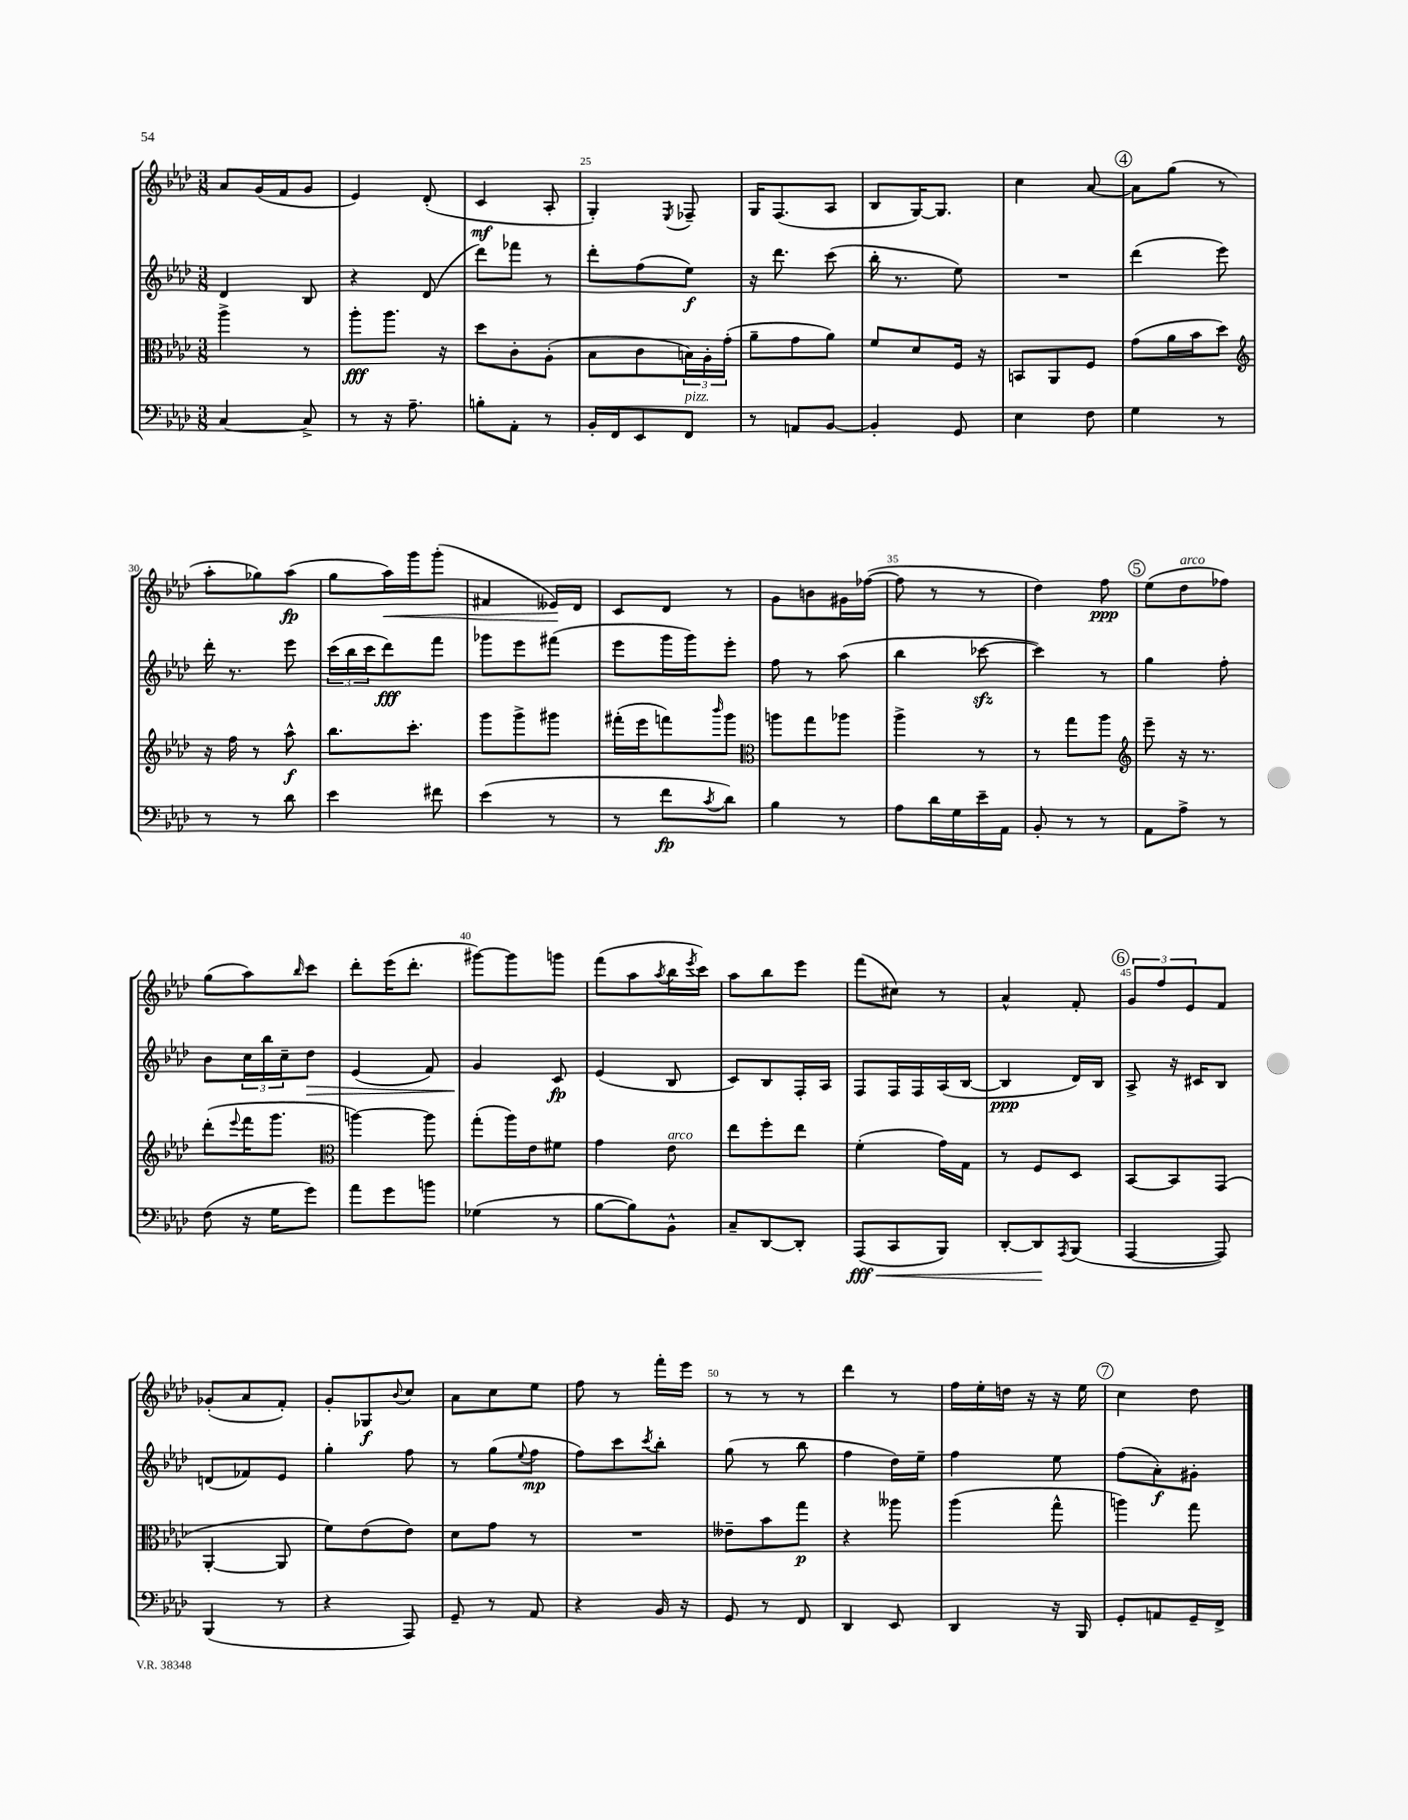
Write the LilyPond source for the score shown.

<<
\new StaffGroup <<
\new Staff = "s0" {
    \clef treble \key aes \major \numericTimeSignature \time 3/8
    aes'8 g'16( f'16 g'8 |
    ees'4) des'8-.( |
    c'4\mf aes8-. |
    g4-.) \acciaccatura { ees8 } fes8-- |
    g16 f8.( aes8 |
    bes8 g16~) g8. |
    c''4 aes'8~ |
    \mark \markup { \circle "4" } aes'8 g''8( r8 |
    aes''8-. ges''8) aes''8\fp( |
    g''8 aes''16\<) g'''16 g'''8-.( |
    fis'4 eeses'16\!) des'16 |
    c'8 des'8 r8 |
    g'8 b'8 gis'16 fes''16~( |
    fes''8 r8 r8 |
    des''4) f''8\ppp |
    \mark \markup { \circle "5" } ees''8( des''8^\markup { \italic "arco" } fes''8) |
    g''8( aes''8) \grace { bes''16 } c'''8 |
    des'''8-. ees'''16( des'''8.-. |
    gis'''8~) gis'''8 g'''8 |
    f'''8( aes''8 \acciaccatura { aes''8 } bes''16 \acciaccatura { ees'''8 } c'''16) |
    aes''8 bes''8 ees'''8 |
    f'''8( cis''8) r8 |
    aes'4-^ f'8-. |
    \mark \markup { \circle "6" } \tuplet 3/2 { g'8 f''8 ees'8 } f'8 |
    ges'8-.( aes'8 f'8-.) |
    g'8-. ges8\f \appoggiatura { bes'8 } c''8 |
    aes'8 c''8 ees''8 |
    f''8 r8 f'''16-. ees'''16 |
    r8 r8 r8 |
    des'''4 r8 |
    f''16 ees''16-. d''16 r16 r16 ees''16 |
    \mark \markup { \circle "7" } c''4 des''8 \bar "|." |
}
\new Staff = "s1" {
    \clef treble \key aes \major \numericTimeSignature \time 3/8
    des'4 bes8 |
    r4 des'8( |
    des'''8) fes'''8 r8 |
    des'''8-. f''8( ees''8\f) |
    r16 des'''8. c'''8( |
    bes''16-. r8. ees''8) |
    R4. |
    \mark \markup { \circle "4" } des'''4( ees'''8) |
    des'''16-. r8. ees'''8 |
    \tuplet 3/2 { c'''16( bes''16 c'''16 } des'''8\fff) f'''8 |
    ges'''8 ees'''8 fis'''8( |
    ees'''8 g'''16 g'''16) ees'''8-. |
    f''8 r8 aes''8( |
    bes''4 ces'''8~\sfz |
    ces'''4) r8 |
    \mark \markup { \circle "5" } g''4 f''8-. |
    bes'8 \tuplet 3/2 { c''16 bes''16 c''16-- } des''8\> |
    ees'4( f'8) |
    g'4\! c'8\fp |
    ees'4( bes8 |
    c'8) bes8 f16-. aes16 |
    f8 f16 f16 aes16( bes16~ |
    bes4\ppp des'16) bes16 |
    \mark \markup { \circle "6" } aes8-> r16 cis'16 bes8 |
    d'8( fes'8) ees'8 |
    g''4-. f''8 |
    r8 g''8( \appoggiatura { ees''8 } f''8\mp |
    f''8) c'''8 \acciaccatura { c'''8 } bes''8-. |
    g''8( r8 bes''8 |
    f''4 des''16) ees''16-- |
    f''4 ees''8 |
    \mark \markup { \circle "7" } f''8( aes'8-.\f) gis'8-. \bar "|." |
}
\new Staff = "s2" {
    \clef alto \key aes \major \numericTimeSignature \time 3/8
    aes''4-> r8 |
    aes''8-.\fff aes''8. r16 |
    des''8 c'8-. aes8-.( |
    bes8 c'8 \tuplet 3/2 { b16) aes16-. g'16-.( } |
    aes'8-- g'8 aes'8) |
    f'8 des'8 f16 r16 |
    b,8 aes,8 f8 |
    \mark \markup { \circle "4" } g'8( aes'16 bes'16 des''8) |
    \clef treble r16 f''16 r8 aes''8-^\f |
    bes''8. c'''8.-. |
    g'''8 g'''8-> gis'''8 |
    fis'''16-.( ees'''16 f'''8) \grace { bes'''16 } g'''8 |
    \clef alto a''8 g''8 aes''8 |
    aes''4-> r8 |
    r8 g''8 aes''8 |
    \mark \markup { \circle "5" } \clef treble ees'''8-- r16 r8. |
    des'''8-.( \appoggiatura { ees'''8 } f'''16 g'''8. |
    \clef alto a''4~) a''8 |
    g''8-.( aes''16) ees'16 fis'8 |
    g'4 ees'8^\markup { \italic "arco" } |
    ees''8 f''8-. ees''8 |
    f'4-.( g'16) g16 |
    r8 f8 des8 |
    \mark \markup { \circle "6" } bes,8~ bes,8 g,8( |
    aes,4~-. aes,8 |
    f'8) ees'8( ees'8) |
    des'8 g'8 r8 |
    R4. |
    eeses'8-- bes'8 g''8\p |
    r4 aeses''8 |
    aes''4( g''8-^ |
    \mark \markup { \circle "7" } a''4) g''8 \bar "|." |
}
\new Staff = "s3" {
    \clef bass \key aes \major \numericTimeSignature \time 3/8
    c4~ c8-> |
    r8 r16 aes8.-- |
    b8-. aes,8-. r8 |
    bes,16-. f,16 ees,8 f,8^\markup { \italic "pizz." } |
    r8 a,8 bes,8~ |
    bes,4-. g,8 |
    ees4 f8 |
    \mark \markup { \circle "4" } g4 r8 |
    r8 r8 des'8 |
    ees'4 fis'8 |
    ees'4( r8 |
    r8 f'8\fp \acciaccatura { c'8 } des'8) |
    bes4 r8 |
    aes8 des'16 g16 ees'16-- aes,16 |
    bes,8-. r8 r8 |
    \mark \markup { \circle "5" } aes,8 aes8-> r8 |
    f8( r16 g16 g'8) |
    aes'8 g'8 b'8 |
    ges4( r8 |
    bes8~ bes8) bes,8-^ |
    c8-- des,8~ des,8-. |
    aes,,8\fff\<( c,8 bes,,8) |
    des,8~-. des,8\! \acciaccatura { aes,,8 } bes,,8( |
    \mark \markup { \circle "6" } aes,,4~ aes,,8) |
    bes,,4( r8 |
    r4 aes,,8) |
    g,8-- r8 aes,8 |
    r4 bes,16 r16 |
    g,8 r8 f,8 |
    des,4 ees,8 |
    des,4 r16 bes,,16 |
    \mark \markup { \circle "7" } g,8-. a,8 g,16-- f,16-> \bar "|." |
}
>>
>>
\layout { \context { \Score currentBarNumber = #22 \override BarNumber.break-visibility = ##(#f #t #t) barNumberVisibility = #(every-nth-bar-number-visible 5) } }
